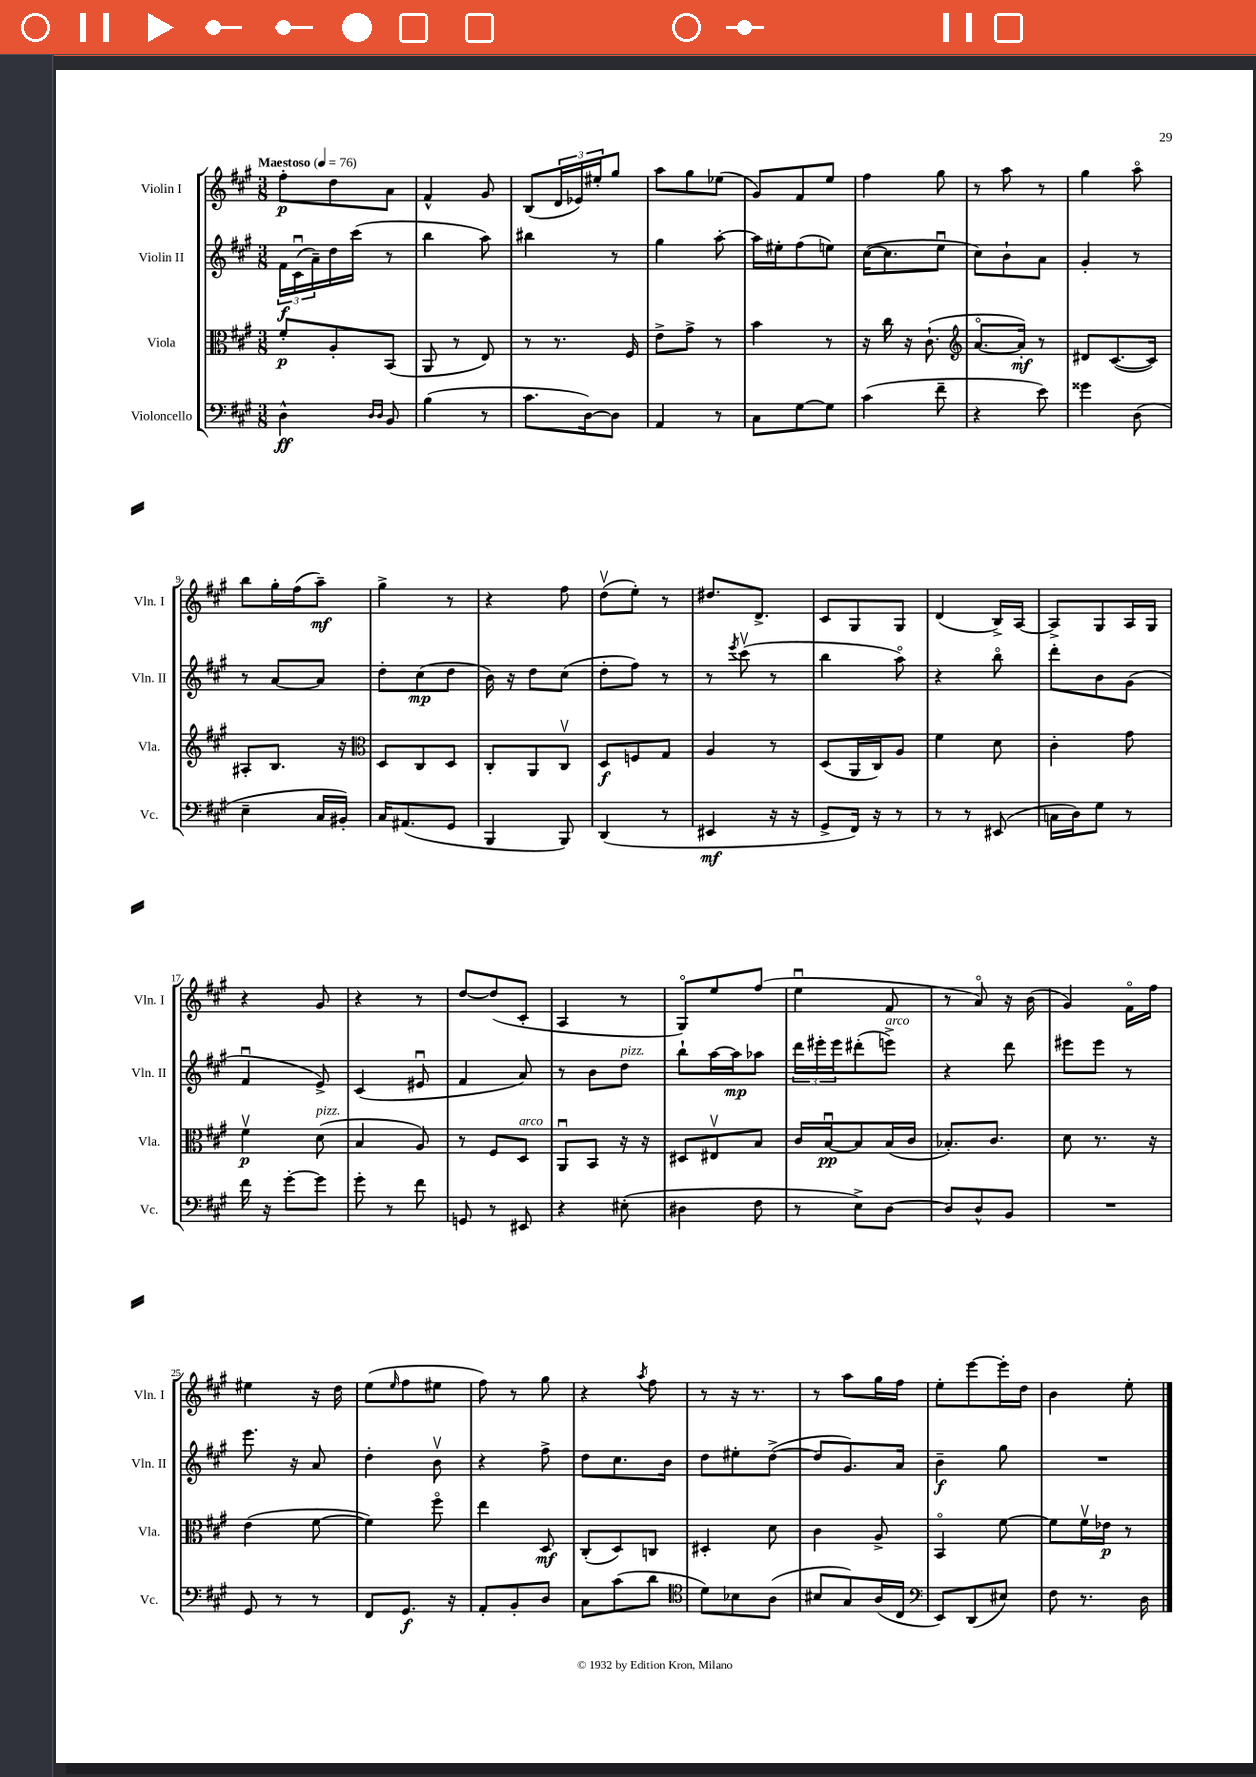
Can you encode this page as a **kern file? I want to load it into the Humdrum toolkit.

**kern	**dynam	**kern	**dynam	**kern	**dynam	**kern	**dynam
*part4	*part4	*part3	*part3	*part2	*part2	*part1	*part1
*staff4	*staff4	*staff3	*staff3	*staff2	*staff2	*staff1	*staff1
*I"Violoncello	*	*I"Viola	*	*I"Violin II	*	*I"Violin I	*
*I'Vc.	*	*I'Vla.	*	*I'Vln. II	*	*I'Vln. I	*
*clefF4	*	*clefC3	*	*clefG2	*	*clefG2	*
*k[f#c#g#]	*	*k[f#c#g#]	*	*k[f#c#g#]	*	*k[f#c#g#]	*
*M3/8	*	*M3/8	*	*M3/8	*	*M3/8	*
*MM76	*	*MM76	*	*MM76	*	*MM76	*
=1	=1	=1	=1	=1	=1	=1	=1
!	!	!	!	!	!	!LO:TX:a:B:t=Maestoso	!
4D^^\	ff	8f#'/L	p	24f#\LL	f	8ff#'\L	p
.	.	.	.	(24c#u\	.	.	.
.	.	.	.	24a~\)	.	.	.
.	.	8A'/	.	16dd\	.	8dd\	.
.	.	.	.	(16ccc#\JJ	.	.	.
16qqD/LL	.	.	.	.	.	.	.
16qqD/JJ	.	.	.	.	.	.	.
8BB/	.	(8BB/J	.	8r	.	8a\J	.
=2	=2	=2	=2	=2	=2	=2	=2
(4B\	.	8AA/	.	4bb\	.	4f#^^/	.
.	.	8r	.	.	.	.	.
8r	.	8E/)	.	8aa\)	.	8g#/	.
=3	=3	=3	=3	=3	=3	=3	=3
8.c#\L	.	8r	.	4bb#X\	.	(8B/L	.
.	.	8.r	.	.	.	24d/L	.
.	.	.	.	.	.	24e-X/)	.
[16D\k)	.	.	.	.	.	.	.
.	.	.	.	.	.	24ee#X'/J	.
8D\J]	.	.	.	8r	.	8gg#/J	.
.	.	16F#/	.	.	.	.	.
=4	=4	=4	=4	=4	=4	=4	=4
4AA/	.	8e^\L	.	4gg#\	.	8aa\L	.
.	.	8g#^\J	.	.	.	8gg#\	.
8r	.	8r	.	[8aa'\	.	(8ee-X\J	.
=5	=5	=5	=5	=5	=5	=5	=5
8C#\L	.	4b\	.	16aa\LL]	.	8g#/L)	.
.	.	.	.	16ee#X'\J	.	.	.
[8G#\	.	.	.	(8ff#\	.	8f#/	.
8G#\J]	.	8r	.	8een\J)	.	8ee/J	.
=6	=6	=6	=6	=6	=6	=6	=6
(4c#\	.	16r	.	([16cc#\KL	.	4ff#\	.
.	.	16cc#\	.	8.cc#\]	.	.	.
.	.	16r	.	.	.	.	.
.	.	(8.c#`\	.	.	.	.	.
8f#~\	.	.	.	8eeu\J	.	8gg#\	.
=7	=7	=7	=7	=7	=7	=7	=7
*	*	*clefG2	*	*	*	*	*
4r	.	[8.a/L	.	8cc#\L)	.	8r	.
.	.	.	.	8b`\	.	8aa\	.
.	.	16a'/Jk])	mf	.	.	.	.
8e\)	.	8r	.	8a\J	.	8r	.
=8	=8	=8	=8	=8	=8	=8	=8
4g##X\	.	8d#X/L	.	4g#'/	.	4gg#\	.
.	.	([8.c#/	.	.	.	.	.
(8D\	.	.	.	8r	.	8aa\	.
.	.	16c#/Jk])	.	.	.	.	.
!!LO:LB:g=z
=9	=9	=9	=9	=9	=9	=9	=9
4E~\	.	8A#X'/L	.	8r	.	8bb\L	.
.	.	8.B/J	.	[8a/L	.	16gg#'\L	.
.	.	.	.	.	.	(16ff#\J	.
16C#/LL	.	.	.	8a/J]	.	8aa~\J)	mf
16BB#X'/JJ)	.	16r	.	.	.	.	.
=10	=10	=10	=10	=10	=10	=10	=10
*	*	*clefC3	*	*	*	*	*
16C#/KL	.	8D/L	.	8dd'\L	.	4gg#^\	.
(8.AA#X/	.	.	.	.	.	.	.
.	.	8C#/	.	(8cc#\	mp	.	.
8GG#/J	.	8D/J	.	8dd\J	.	8r	.
=11	=11	=11	=11	=11	=11	=11	=11
4BBB/	.	8C#'/L	.	16b\)	.	4r	.
.	.	.	.	16r	.	.	.
.	.	8AA/	.	8dd\L	.	.	.
8BBB/)	.	8C#v/J	.	(8cc#\J	.	8ff#\	.
=12	=12	=12	=12	=12	=12	=12	=12
(4DD/	.	8D/L	f	8dd'\L	.	(8ddv\L	.
.	.	8Fn/	.	8ff#\J)	.	8ee'\J)	.
8r	.	8G#/J	.	8r	.	8r	.
=13	=13	=13	=13	=13	=13	=13	=13
4EE#X/	mf	4A/	.	8r	.	8.dd#X/L	.
.	.	.	.	8qeee/	.	.	.
.	.	.	.	(8ccc#v\	.	.	.
.	.	.	.	.	.	8.d^/J	.
16r	.	8r	.	8r	.	.	.
16r	.	.	.	.	.	.	.
=14	=14	=14	=14	=14	=14	=14	=14
8GG#^/L	.	(8D/L	.	4bb\	.	8c#/L	.
16FF#/Jk)	.	16AA/L	.	.	.	8G#/	.
16r	.	16C#/J)	.	.	.	.	.
8r	.	8A/J	.	8aa\)	.	8G#/J	.
=15	=15	=15	=15	=15	=15	=15	=15
8r	.	4f#\	.	4r	.	(4d/	.
8r	.	.	.	.	.	.	.
(8EE#X/	.	8d\	.	8bb\	.	16B^/LL)	.
.	.	.	.	.	.	[16A/JJ	.
=16	=16	=16	=16	=16	=16	=16	=16
16Cn\LL	.	4c#'\	.	8ddd'\L	.	8A^/L]	.
16D\J)	.	.	.	.	.	.	.
8G#\J	.	.	.	8b\	.	8G#/	.
8r	.	8g#\	.	(8g#\J	.	16A/L	.
.	.	.	.	.	.	16G#/JJ	.
!!LO:LB:g=z
=17	=17	=17	=17	=17	=17	=17	=17
16f#\	.	4f#v\	p	4f#u/	.	4r	.
16r	.	.	.	.	.	.	.
[8g#'\L	.	.	.	.	.	.	.
!	!	!LO:TX:a:i:t=pizz.	!	!	!	!	!
8g#\J]	.	(8d\	.	8e^/)	.	8g#/	.
=18	=18	=18	=18	=18	=18	=18	=18
8g#'\	.	4B/	.	(4c#/	.	4r	.
8r	.	.	.	.	.	.	.
8f#\	.	8A/)	.	8e#Xu/	.	8r	.
=19	=19	=19	=19	=19	=19	=19	=19
8GGn/	.	8r	.	4f#/	.	[8dd/L	.
8r	.	8F#/L	.	.	.	(8dd/]	.
!	!	!LO:TX:a:i:t=arco	!	!	!	!	!
8EE#X/	.	8D/J	.	8a/)	.	8c#'/J	.
=20	=20	=20	=20	=20	=20	=20	=20
4r	.	8AAu/L	.	8r	.	4A/	.
.	.	8BB/J	.	8b\L	.	.	.
!	!	!	!	!LO:TX:a:i:t=pizz.	!	!	!
(8E#X'\	.	16r	.	8dd\J	.	8r	.
.	.	16r	.	.	.	.	.
=21	=21	=21	=21	=21	=21	=21	=21
4D#X\	.	8D#X/L	.	8bb`\L	.	8G#/L)	.
.	.	8E#Xv/	.	[16aa\L	.	8ee/	.
.	.	.	.	16aa\J]	mp	.	.
8F#\	.	8B/J	.	8aa-X\J	.	(8ff#/J	.
=22	=22	=22	=22	=22	=22	=22	=22
8r	.	16c#/LL	.	24ddd\LL	.	4eeu\	.
.	.	.	.	24eee#X'\	.	.	.
.	.	[16Bu/J	pp	.	.	.	.
.	.	.	.	24eee#\J	.	.	.
8E^\L)	.	8B/]	.	(8ddd#X'\	.	.	.
!	!	!	!	!LO:TX:a:i:t=arco	!	!	!
[8D\J	.	(16B/L	.	8eeen^\J)	.	8f#/	.
.	.	16c#/JJ	.	.	.	.	.
=23	=23	=23	=23	=23	=23	=23	=23
8D/L]	.	8.B-X'/L)	.	4r	.	8r	.
8D^^/	.	.	.	.	.	8a/)	.
.	.	8.c#/J	.	.	.	.	.
8BB/J	.	.	.	8ddd\	.	16r	.
.	.	.	.	.	.	(16b\	.
=24	=24	=24	=24	=24	=24	=24	=24
4.r	.	8d\	.	8eee#X\L	.	4g#/)	.
.	.	8.r	.	8eee#\J	.	.	.
.	.	.	.	8r	.	16f#\LL	.
.	.	16r	.	.	.	16ff#\JJ	.
!!LO:LB:g=z
=25	=25	=25	=25	=25	=25	=25	=25
8GG#/	.	(4e\	.	8.eee\	.	4ee#X\	.
8r	.	.	.	.	.	.	.
.	.	.	.	16r	.	.	.
8r	.	[8f#\	.	8a/	.	16r	.
.	.	.	.	.	.	16dd\	.
=26	=26	=26	=26	=26	=26	=26	=26
8FF#/L	.	4f#\])	.	4dd'\	.	(8ee\L	.
.	.	.	.	.	.	16qqee/	.
8.GG#/J	f	.	.	.	.	8ff#\	.
.	.	8ff#\	.	8bv\	.	8ee#X\J	.
16r	.	.	.	.	.	.	.
=27	=27	=27	=27	=27	=27	=27	=27
8AA'/L	.	4ee\	.	4r	.	8ff#\)	.
8BB'/	.	.	.	.	.	8r	.
8D/J	.	8D/	mf	8ff#^\	.	8gg#\	.
=28	=28	=28	=28	=28	=28	=28	=28
8C#\L	.	(8C#'/L	.	8dd\L	.	4r	.
(8c#\	.	8D/)	.	8.cc#\	.	.	.
.	.	.	.	.	.	8qaa/	.
8d\J	.	8Cn/J	.	.	.	8ff#\	.
.	.	.	.	16b\Jk	.	.	.
=29	=29	=29	=29	=29	=29	=29	=29
*clefC4	*	*	*	*	*	*	*
8d\L)	.	4D#X'/	.	8dd\L	.	8r	.
8B-X\	.	.	.	8ee#X'\	.	16r	.
.	.	.	.	.	.	8.r	.
(8A\J	.	8d\	.	([8dd^\J	.	.	.
=30	=30	=30	=30	=30	=30	=30	=30
8B#X/L	.	4c#\	.	8dd/L]	.	8r	.
8G#/)	.	.	.	8.g#/)	.	8aa\L	.
(16A/L	.	8A^/	.	.	.	16gg#\L	.
16C#/JJ	.	.	.	16a/Jk	.	16ff#\JJ	.
=31	=31	=31	=31	=31	=31	=31	=31
*clefF4	*	*	*	*	*	*	*
8EE/L)	.	4BB/	.	4b~\	f	8ee'\L	.
(8DD/	.	.	.	.	.	[8eee\	.
8E#X/J)	.	[8f#\	.	8gg#\	.	16eee'\L]	.
.	.	.	.	.	.	16dd\JJ	.
=32	=32	=32	=32	=32	=32	=32	=32
8F#\	.	8f#\L]	.	4.r	.	4b\	.
8.r	.	16f#v\L	.	.	.	.	.
.	.	16e-X\JJ	p	.	.	.	.
.	.	8r	.	.	.	8ee'\	.
16D\	.	.	.	.	.	.	.
==	==	==	==	==	==	==	==
*-	*-	*-	*-	*-	*-	*-	*-
